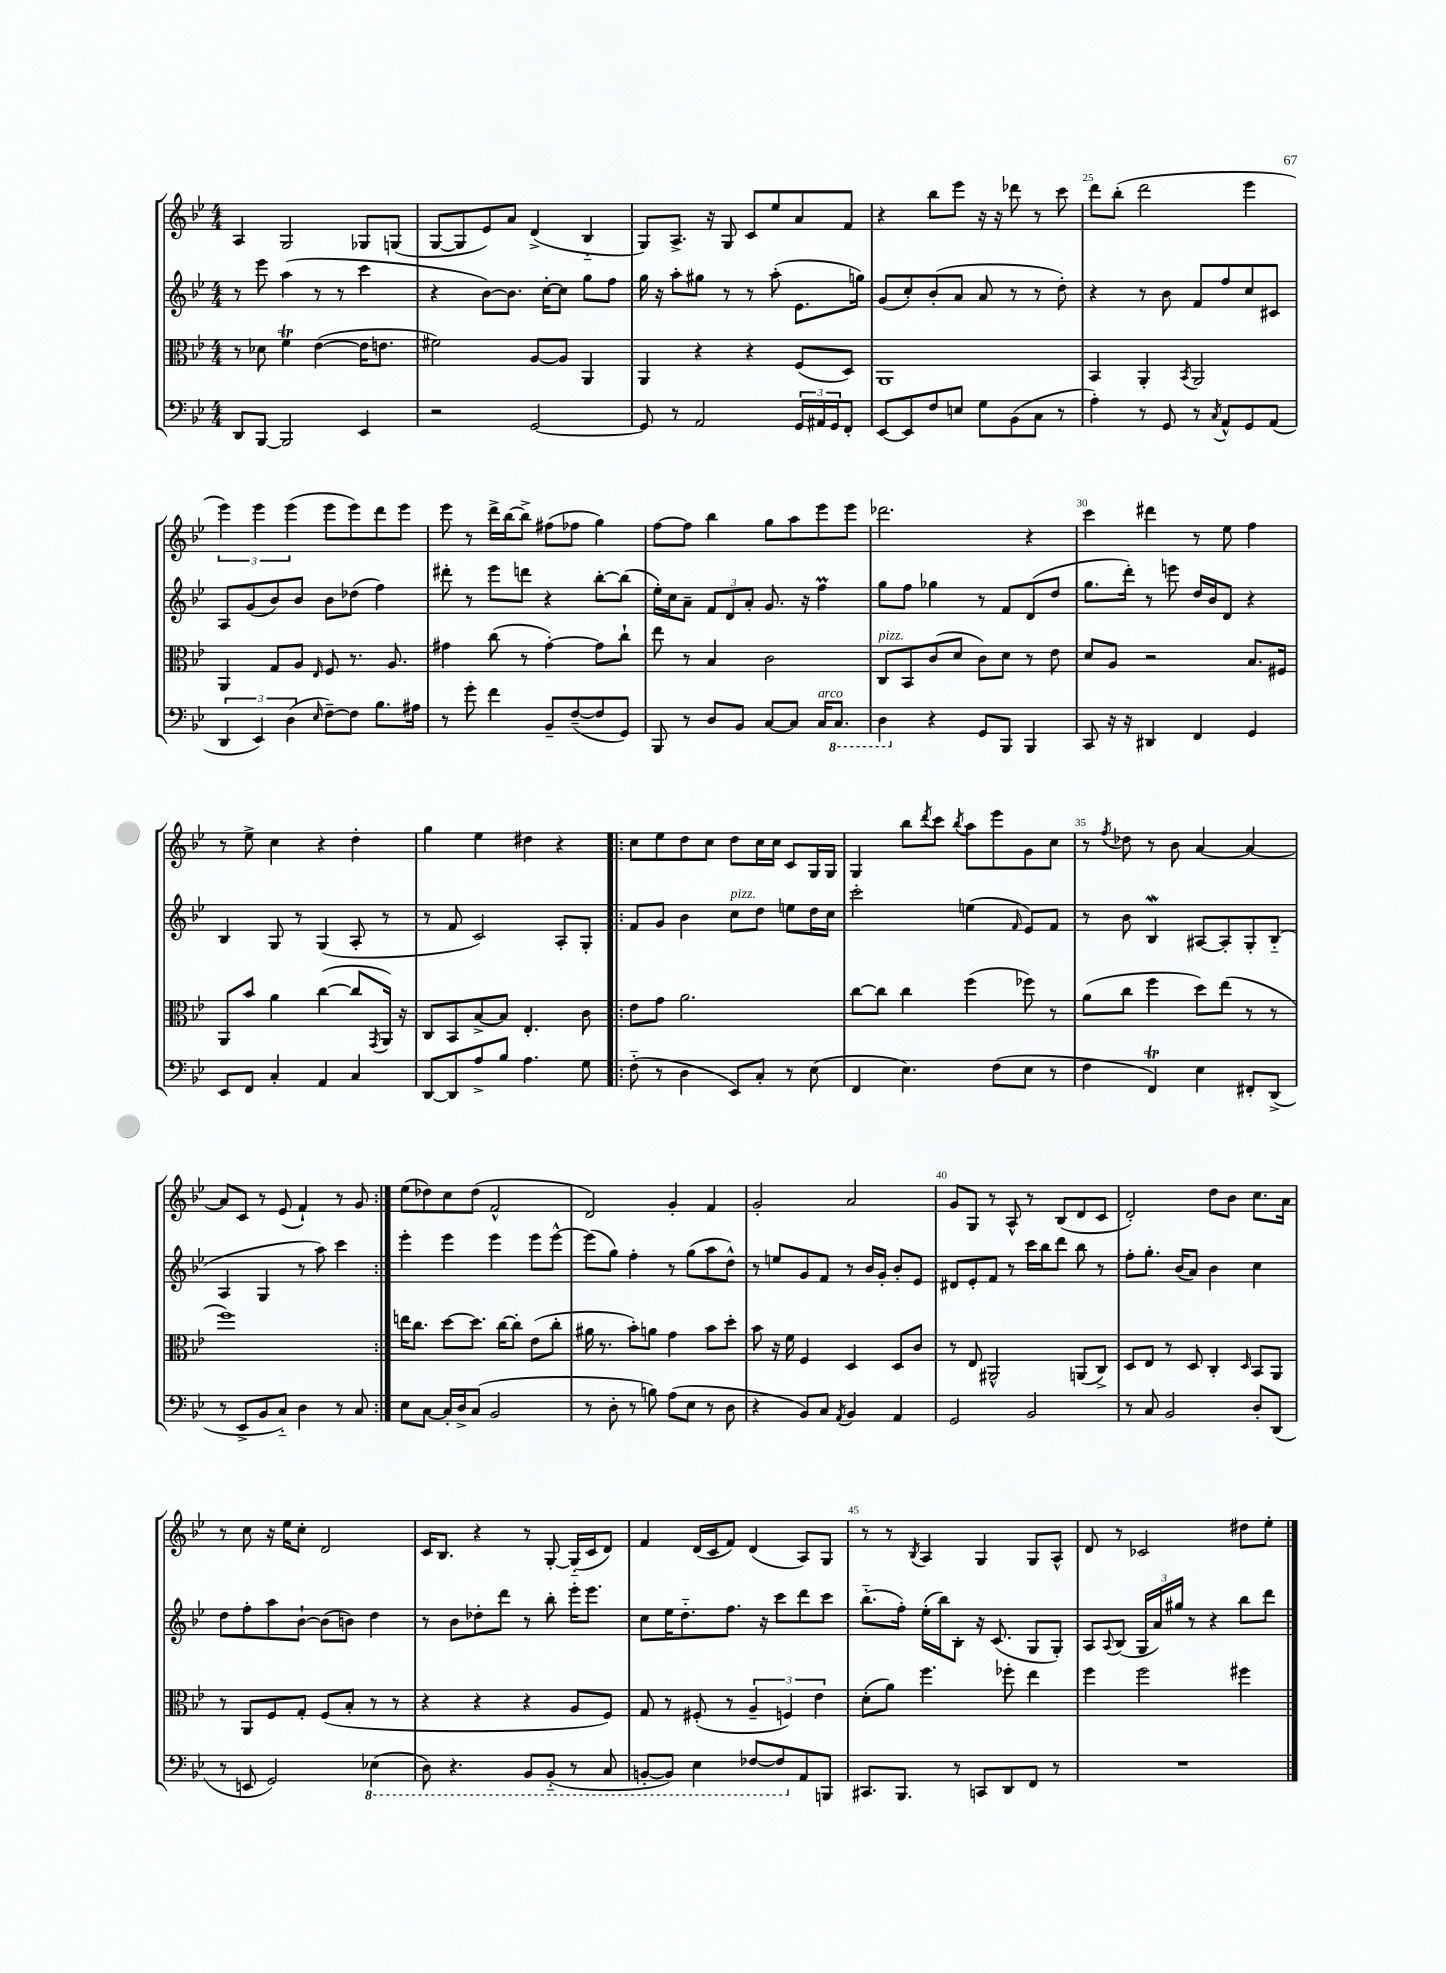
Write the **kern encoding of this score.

**kern	**kern	**kern	**kern
*staff4	*staff3	*staff2	*staff1
*clefF4	*clefC3	*clefG2	*clefG2
*k[b-e-]	*k[b-e-]	*k[b-e-]	*k[b-e-]
*M4/4	*M4/4	*M4/4	*M4/4
8DD	8r	8r	4A
[8BBB-	8d-	8eee-	.
2BBB-]	4f	(4aa	2G
.	([4e-	8r	.
.	.	8r	.
4EE-	16e-]	4ccc	8G-
.	8.e	.	.
.	.	.	(8G
=	=	=	=
2r	2f#)	4r	[8G
.	.	.	8G]
.	.	[8b-)	8e-)
.	.	8.b-]	8a
[2GG	[8A	.	(4d^
.	.	[16cc'	.
.	8A]	8cc]	.
.	4AA	8gg	4B-'~
.	.	8ff	.
=	=	=	=
8GG]	4AA	16gg	8G)
.	.	16r	.
8r	.	8aa'	8.A^
2AA	4r	8gg#	.
.	.	.	16r
.	.	8r	8G
.	4r	8r	8c
.	.	(8aa'	8ee-
24GG	(8F	8.e-	8a
24AA#	.	.	.
24GG	.	.	.
8FF'	8D)	.	8f
.	.	16gg)	.
=	=	=	=
[8EE-	1AA	(8g	4r
8EE-]	.	8cc')	.
8F	.	(8b-'	8bb-
8E	.	8a	8eee-
8G	.	8a	16r
.	.	.	16r
(8BB-	.	8r	8ddd-
8C	.	8r	8r
8r	.	8dd')	8ccc
=	=	=	=
4A')	4BB-	4r	8ddd
.	.	.	(8bb-'
8r	4AA'	8r	2ddd
8GG	.	8b-	.
.	8qBB-	.	.
8r	2AA	8f	.
8qC	.	.	.
8AA^^	.	8ff	.
8GG	.	8cc	4eee-
(8AA	.	8c#	.
=	=	=	=
6DD	4AA	8A	6eee-)
.	.	(8g	.
6EE-)	.	.	6eee-
.	8G	8b-)	.
(6D	.	.	(6eee-
.	8A	8b-	.
16qqE-	16qqE-	.	.
[8F~)	8F	8b-	8eee-
8F]	8.r	(8dd-	8eee-)
8.B-	.	4ff)	8ddd
.	8.A	.	.
.	.	.	8eee-
16A#	.	.	.
=	=	=	=
8r	4g#	8ddd#'	8eee-
8g'	.	8r	8r
4f	(8cc	8eee-	16ddd^
.	.	.	[16bb-
.	8r	8ddd	8bb-^]
8BB-~	[4g#')	4r	(8ff#
([8F~	.	.	8ff-
8F]	8g#]	[8bb-'	4gg)
8GG)	8cc`	(8bb-]	.
=	=	=	=
8BBB-	8ee-	16ee-')	[8ff
.	.	16cc	.
8r	8r	8a~	8ff]
8D	4B-	12f	4bb-
.	.	12d	.
8BB-	.	.	.
.	.	12a'	.
[8C	2c	8.g	8gg
8C]	.	.	8aa
.	.	16r	.
16C	.	4ff	8eee-
8.CC	.	.	.
.	.	.	8eee-
=	=	=	=
4DD	8C	8gg	2.ddd-
.	8BB-	8ff	.
4r	(8c	4gg-	.
.	8d	.	.
8GG	8c)	8r	.
8BBB-	8d	8f	.
4BBB-	8r	(8d	4r
.	8e-	8dd	.
=	=	=	=
8CC	8d	8.gg	4ccc
16r	8A	.	.
16r	.	16ddd')	.
4DD#	2r	8r	4ddd#
.	.	8eee	.
4FF	.	16dd	8r
.	.	16b-	.
.	.	8d	8ee-
4GG	8.B-	4r	4ff
.	16F#	.	.
=	=	=	=
8EE-	8AA	4B-	8r
8FF	8b-	.	8ee-^
4C'	4a	8G	4cc
.	.	8r	.
4AA	([4cc	(4G	4r
4C	8cc]	8A'	4dd'
.	8qGG	.	.
.	16AA)	8r	.
.	16r	.	.
=	=	=	=
[8DD	8C	8r	4gg
8DD]	8BB-	8f	.
8A^	[8B-^	2c)	4ee-
8B-	8B-]	.	.
4.A	4.E-'	.	4dd#
.	.	8A'	4r
8G	8c	8G'	.
=!|:	=!|:	=!|:	=!|:
(8F'~	8e-	8f	8cc
8r	8g	8g	8ee-
4D	2.a	4b-	8dd
.	.	.	8cc
8EE-)	.	8cc	8dd
8C'	.	8dd	16cc
.	.	.	16cc
8r	.	8ee	8c
(8E-	.	16dd	16G
.	.	16cc	16G
=	=	=	=
4FF	[8cc	2ccc'	4G
.	8cc]	.	.
4.E-)	4cc	.	8bb-
.	.	.	8qddd
.	.	.	8ccc
.	.	.	8qbb-
.	(4ff	(4ee	8aa
(8F	.	.	8eee-
.	.	16qqf	.
8E-	8ff-)	8e-)	8g
8r	8r	8f	8cc
=	=	=	=
4F	(8a	8r	8r
.	.	.	8qff
.	8cc	8b-	8dd-
4FF)	4ff	4B-	8r
.	.	.	8b-
4E-	8dd)	[8A#	[4a
.	(8ee-	8A#']	.
8FF#'	8r	8G'	4a_
(8DD^	8r	(8B-'~	.
=	=	=	=
8r	1ff)	4A	8a]
8EE-^	.	.	8c
8BB-	.	4G	8r
8C'~)	.	.	(8e-
4D	.	8r	4f`)
.	.	8aa)	.
8r	.	4ccc	8r
8C	.	.	8g
=:|!	=:|!	=:|!	=:|!
8E-	16ee	4eee-'	(8ee-
.	8.cc	.	.
[8C	.	.	8dd-)
16C']	[8dd	4eee-	8cc
16D^	.	.	.
(8C	8.dd]	.	(8dd-
2BB-	.	4eee-	2f^^
.	[16cc	.	.
.	8cc']	.	.
.	(8e-	8eee-	.
.	8cc'	[8eee-^^	.
=	=	=	=
8r	16a#	(8eee-]	2d)
.	8.r	.	.
8D'	.	8gg)	.
8r	8b-')	4ff'	.
8B)	8a	.	.
(8A	4g	8r	4g'
8E-	.	(8gg	.
8r	8b-	8aa	4f
8D	8dd'	8dd^^)	.
=	=	=	=
4r	8b-	8r	2g'
.	16r	8ee	.
.	16f	.	.
8BB-)	4F	8g	.
8C	.	8f	.
8qAA	.	.	.
4BB-	4D	8r	2a
.	.	16b-	.
.	.	16g'	.
4AA	8D	8b-'	.
.	8c	8e-	.
=	=	=	=
2GG	8r	8d#	8g
.	8E-	8e-'	8G
.	2AA#^^	8f	8r
.	.	8r	8A^^
2BB-	.	16ccc	8r
.	.	16bb-	.
.	.	8ddd	(8B-
.	(8AA	8bb-	8d
.	8C^)	8r	8c
=	=	=	=
8r	8D	8ff'	2d')
8C	8E-	8.gg'	.
2BB-	8r	.	.
.	.	(16b-	.
.	8D	8a)	.
.	4C'	4b-	8dd
.	.	.	8b-
.	16qqD	.	.
8D'	8BB-	4cc	8.cc
(8DD	8AA	.	.
.	.	.	16a
=	=	=	=
8r	8r	8dd	8r
8EE	8AA	8ff'	8cc
2GG)	8F	8aa	16r
.	.	.	16ee-
.	8G'	[8b-`	8cc'
.	(8F	(8b-]	2d
.	8B-'	8b)	.
(4EE-	8r	4dd	.
.	8r	.	.
=	=	=	=
8DD)	4r	8r	16c
.	.	.	8.B-
4.r	.	8b-	.
.	4r	8dd-'	4r
.	.	8ddd	.
8BBB-	4r	8r	8r
(8BBB-'~	.	8bb-'	[8G'
8r	8A	16eee-'	(16G'~]
.	.	8.eee-	16c
8CC	8F)	.	8d)
=	=	=	=
[8BBB'	8G	8cc	4f
8BBB])	8r	16ee-	.
.	.	8.dd'~	.
4EE-	(8F#'	.	(16d
.	.	.	16c
.	8r	8.ff	8f)
[8FF-	6A~	.	(4d
.	.	16r	.
8FF-]	.	8ccc	.
.	6F)	.	.
8AA	.	8ddd	8A)
.	6e-	.	.
8BBB	.	8ccc	8G
=	=	=	=
8.CC#	(8d'	(8.bb-'~	8r
.	8a)	.	8r
8.BBB-	.	16ff')	.
.	.	.	8qB-
.	4.ff	(16ee-'	4A
.	.	16bb-)	.
8r	.	8B-'	.
8CC	.	16r	4G
.	.	(8.c	.
8DD	8ff-'	.	.
8FF	4ee-	8G	8G
8r	.	8G')	8A^^
=	=	=	=
1r	4ff	8A	8d
.	.	8qqA	.
.	.	(8B-	8r
.	2ff	24G	2c-
.	.	24a)	.
.	.	24gg#	.
.	.	8r	.
.	.	4r	.
.	4ff#	8bb-	8dd#
.	.	8ddd	8ee-'
==	==	==	==
*-	*-	*-	*-
